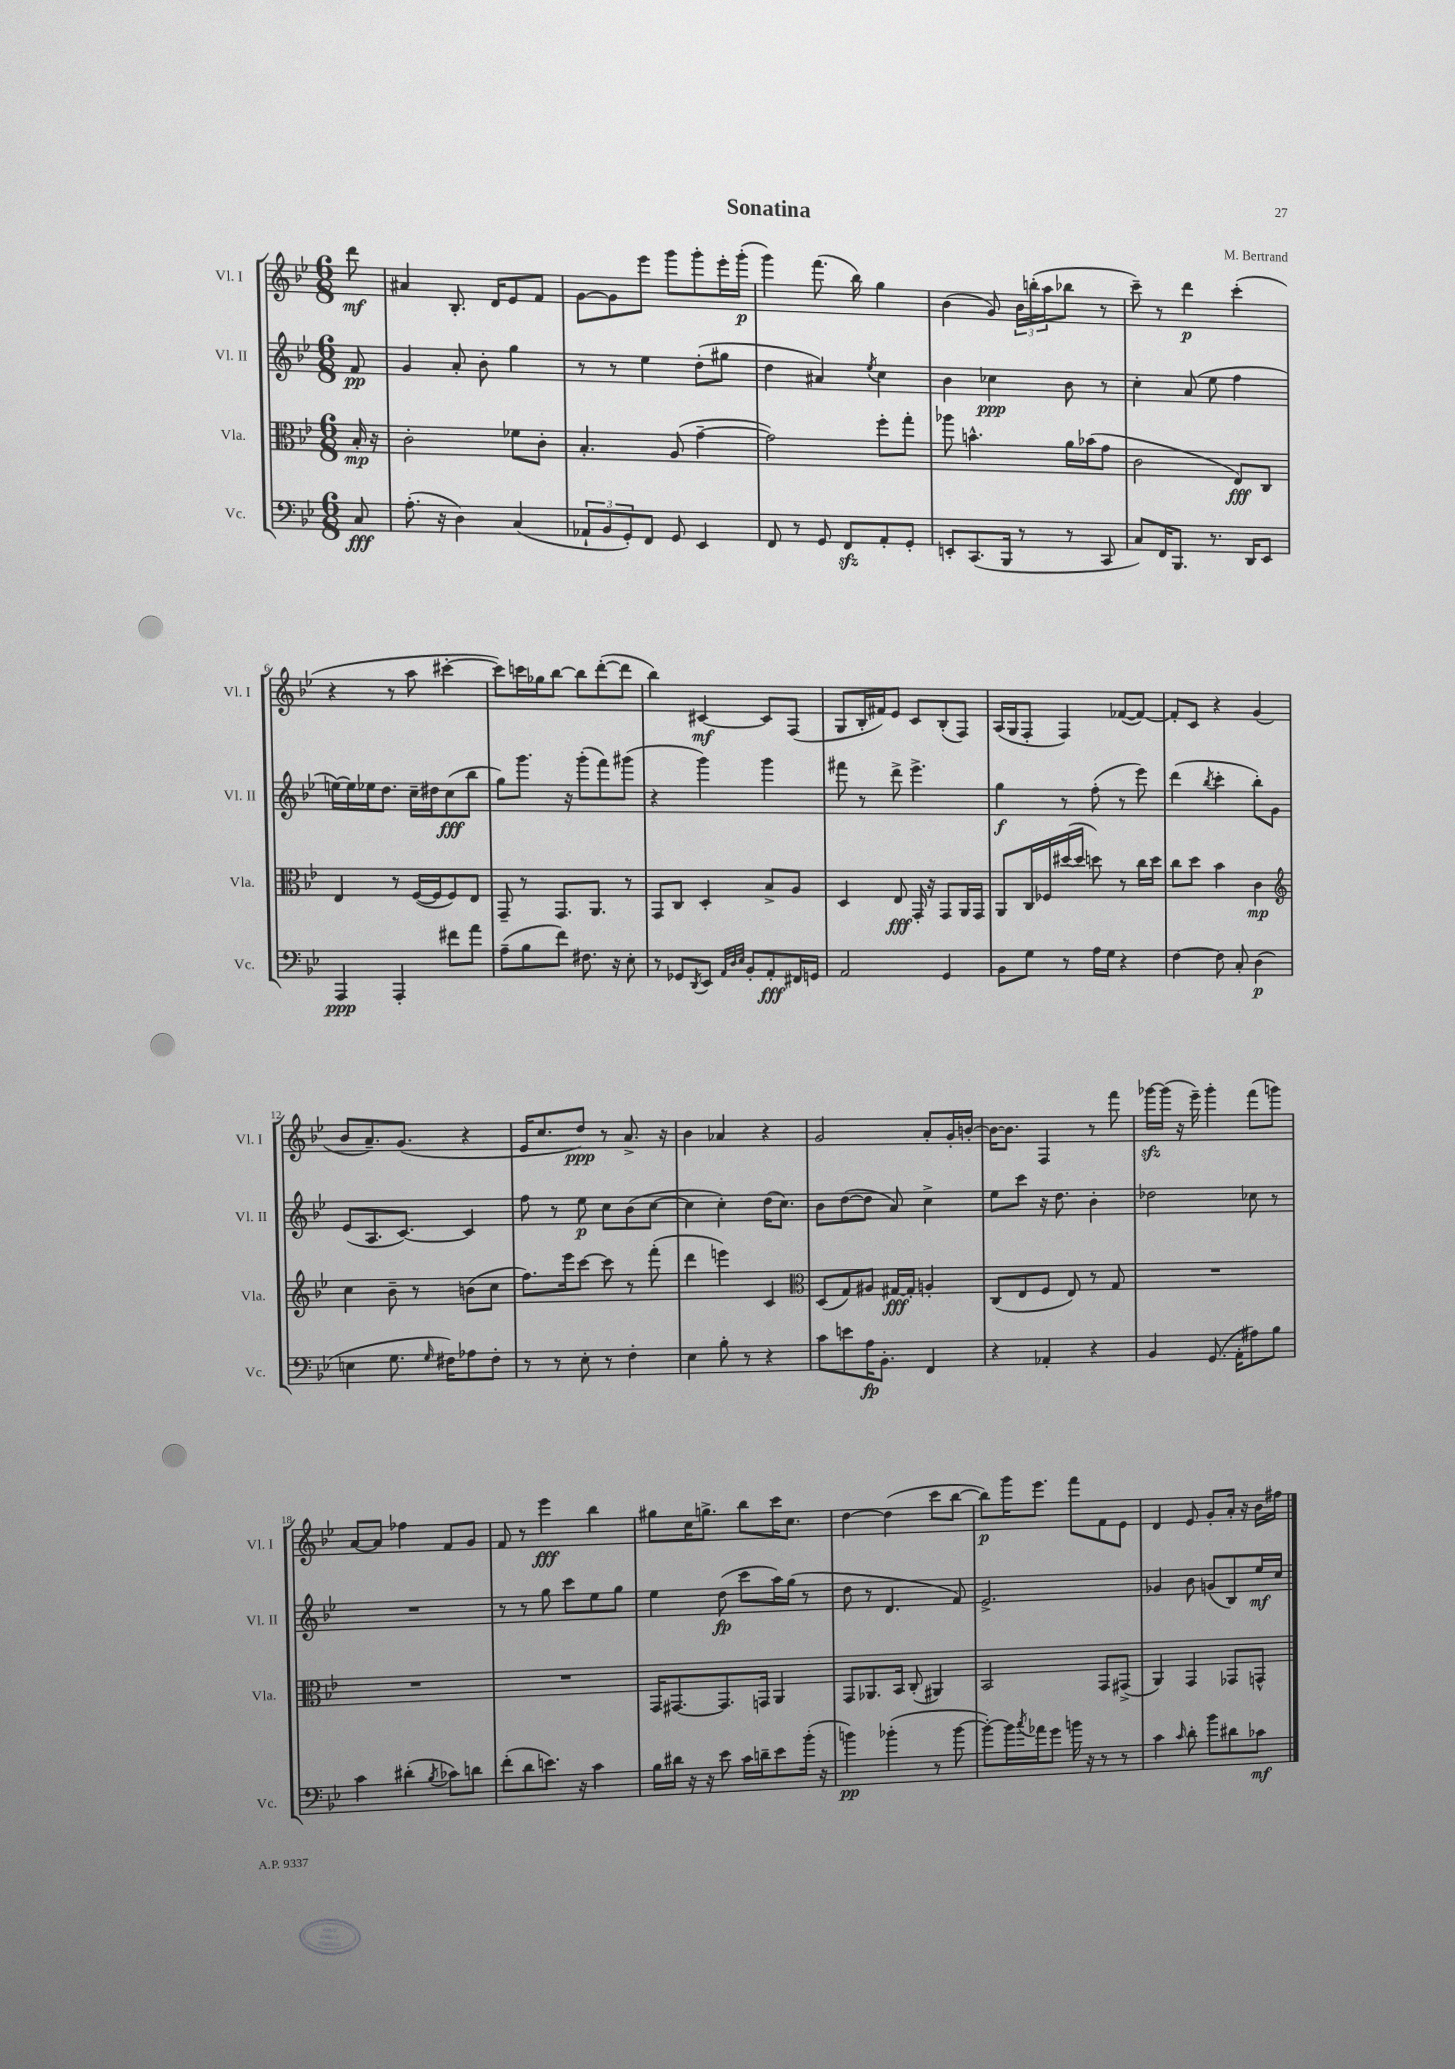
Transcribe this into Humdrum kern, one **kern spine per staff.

**kern	**dynam	**kern	**dynam	**kern	**dynam	**kern	**dynam
*part4	*part4	*part3	*part3	*part2	*part2	*part1	*part1
*staff4	*staff4	*staff3	*staff3	*staff2	*staff2	*staff1	*staff1
*I"Vc.	*	*I"Vla.	*	*I"Vl. II	*	*I"Vl. I	*
*I'Vc.	*	*I'Vla.	*	*I'Vl. II	*	*I'Vl. I	*
*clefF4	*	*clefC3	*	*clefG2	*	*clefG2	*
*k[b-e-]	*	*k[b-e-]	*	*k[b-e-]	*	*k[b-e-]	*
*M6/8	*	*M6/8	*	*M6/8	*	*M6/8	*
=	=	=	=	=	=	=	=
8C/	fff	16B-'/	mp	8f/	pp	8ddd\	mf
.	.	16r	.	.	.	.	.
=1	=1	=1	=1	=1	=1	=1	=1
(8.A'\	.	2c'\	.	4g/	.	4a#X/	.
16r	.	.	.	.	.	.	.
4D\)	.	.	.	8a'/	.	8.B-'/	.
.	.	.	.	8b-'\	.	.	.
.	.	.	.	.	.	16d/KL	.
(4C/	.	8f-X\L	.	4gg\	.	8e-/	.
.	.	8c'\J	.	.	.	8f/J	.
=2	=2	=2	=2	=2	=2	=2	=2
12AA-X`/L	.	4.B-'/	.	8r	.	[8g\L	.
12BB-/	.	.	.	.	.	.	.
.	.	.	.	8r	.	8g\]	.
12GG'/)	.	.	.	.	.	.	.
8FF/J	.	.	.	4ee-\	.	8eee-\J	.
8GG/	.	(8A/	.	.	.	8ggg\L	.
4EE-/	.	[4g~\	.	(8dd'\L	.	8ggg'\	.
.	.	.	.	8gg#X\J	.	16eee-'\L	.
.	.	.	.	.	.	(16ggg'\JJ	p
=3	=3	=3	=3	=3	=3	=3	=3
8FF/	.	2g\])	.	4dd\	.	4ggg\)	.
8r	.	.	.	.	.	.	.
8GG/	.	.	.	4a#X/)	.	(8.fff\	.
8FFzz/L	.	.	.	.	.	.	.
.	.	.	.	.	.	16bb-\)	.
.	.	.	.	8qee-/	.	.	.
8AA'/	.	8ff'\L	.	4cc\	.	4gg\	.
8GG'/J	.	8gg'\J	.	.	.	.	.
=4	=4	=4	=4	=4	=4	=4	=4
8EEn'/L	.	8aa-X\	.	4b-\	.	(4b-\	.
(8.CC/	.	4.bn^^\	.	.	.	.	.
.	.	.	.	4cc-X\	ppp	8g/)	.
16BBB-/Jk	.	.	.	.	.	.	.
8r	.	.	.	.	.	24b-\LL	.
.	.	.	.	.	.	(24bbn'\	.
.	.	.	.	.	.	24aa\J	.
8r	.	16a\LL	.	8b-\	.	8bb-X\J	.
.	.	(16b-X\J	.	.	.	.	.
8CC/	.	8g\J	.	8r	.	8r	.
=5	=5	=5	=5	=5	=5	=5	=5
8C/L)	.	2c\	.	4cc'\	.	8ccc~\)	.
16FF/K	.	.	.	.	.	8r	.
8.BBB-/J	.	.	.	.	.	.	.
.	.	.	.	(8a/	.	4ddd\	p
8.r	.	.	.	8ee-\	.	.	.
.	.	8E-/L)	fff	4ff\	.	(4ccc'\	.
16DD/KL	.	.	.	.	.	.	.
8EE-/J	.	8C/J	.	.	.	.	.
!!LO:LB:g=z
=6	=6	=6	=6	=6	=6	=6	=6
4AAA/	ppp	4E-/	.	[16een\LL)	.	4r	.
.	.	.	.	16ee\]	.	.	.
.	.	.	.	16ee-X\J	.	.	.
.	.	.	.	8.dd\J	.	.	.
4AAA'/	.	8r	.	.	.	8r	.
.	.	([16F/LL	.	16cc~\LL	.	8aa\	.
.	.	16F/J]	.	16dd#X\J	.	.	.
8f#X\L	.	8F/)	.	(8cc\	fff	[4ccc#X'\	.
8a\J	.	8E-/J	.	8bb-\J	.	.	.
=7	=7	=7	=7	=7	=7	=7	=7
(8A~\L	.	8GG~/	.	8gg\L)	.	8ccc#\L])	.
8B-\	.	8r	.	8.ggg\J	.	16cccn\L	.
.	.	.	.	.	.	16gg-X\J	.
8f\J)	.	8.GG/L	.	.	.	[8bb-\J	.
.	.	.	.	16r	.	.	.
8.F#X\	.	.	.	(8ggg'\L	.	8bb-\L]	.
.	.	8.AA/J	.	.	.	.	.
.	.	.	.	8fff\)	.	([8ddd'\	.
16r	.	.	.	.	.	.	.
8E-'\	.	8r	.	(8ggg#X\J	.	8ddd\J]	.
=8	=8	=8	=8	=8	=8	=8	=8
8r	.	8GG/L	.	4r	.	4bb-\)	.
8GG-X/L	.	8C/J	.	.	.	.	.
8qDD/	.	.	.	.	.	.	.
8EE-/J	.	4D'/	.	4ggg\)	.	[4c#X/	mf
32qqAA/LLL	.	.	.	.	.	.	.
32qqD/	.	.	.	.	.	.	.
32qqE-/JJJ	.	.	.	.	.	.	.
8BB-'/L	.	.	.	.	.	.	.
8AA'/	fff	8B-^/L	.	4ggg\	.	8c#/L]	.
16FF#X/L	.	8A/J	.	.	.	(8F/J	.
16GGn/JJ	.	.	.	.	.	.	.
=9	=9	=9	=9	=9	=9	=9	=9
2AA/	.	4D/	.	8fff#X\	.	8G/L	.
.	.	.	.	8r	.	16B-'/L	.
.	.	.	.	.	.	16f#X/J)	.
.	.	8E-/	fff	8ddd^\	.	8e-/J	.
.	.	16GG'/	.	4.eee-^\	.	8c/L	.
.	.	16r	.	.	.	.	.
4GG/	.	8GG/L	.	.	.	(8B-'/	.
.	.	16AA/L	.	.	.	8F/J)	.
.	.	16GG/JJ	.	.	.	.	.
=10	=10	=10	=10	=10	=10	=10	=10
8BB-\L	.	8AA/L	.	4gg\	f	(16A/LL	.
.	.	.	.	.	.	16G/J	.
8G\J	.	16C/L	.	.	.	8F'/J	.
.	.	16F-X/	.	.	.	.	.
8r	.	([16dd#X/	.	8r	.	4F/)	.
.	.	16dd#/JJ]	.	.	.	.	.
16A\LL	.	8ddn\)	.	(8ff'\	.	.	.
16G\JJ	.	.	.	.	.	.	.
4r	.	8r	.	8r	.	([8f-X/L	.
.	.	16cc\LL	.	8eee-\)	.	8f-/J_)	.
.	.	16dd\JJ	.	.	.	.	.
=11	=11	=11	=11	=11	=11	=11	=11
[4F\	.	8cc\L	.	(4ddd\	.	8f-'/L]	.
.	.	8dd\J	.	.	.	8c/J	.
.	.	.	.	8qbb-/	.	.	.
8F\]	.	4b-\	.	4ccc'\	.	4r	.
8C'/	.	.	.	.	.	.	.
(4D\	p	4c\	mp	8bb-'\L)	.	(4g/	.
.	.	.	.	8g\J	.	.	.
!!LO:LB:g=z
=12	=12	=12	=12	=12	=12	=12	=12
*	*	*clefG2	*	*	*	*	*
4En\	.	4cc\	.	(8e-/L	.	8b-/L	.
.	.	.	.	8.A/	.	8.a~/)	.
8.G\	.	8b-~\	.	.	.	.	.
.	.	.	.	[8.c/J)	.	(8.g/J	.
.	.	8r	.	.	.	.	.
16qqG/	.	.	.	.	.	.	.
16F#X\KL)	.	.	.	.	.	.	.
8A-X\	.	(8bn\L	.	4c/]	.	4r	.
8F#'\J	.	8cc\J	.	.	.	.	.
=13	=13	=13	=13	=13	=13	=13	=13
8r	.	8.ff\L)	.	8ff\	.	16e-/KL	.
.	.	.	.	.	.	8.cc/	.
8r	.	.	.	8r	.	.	.
.	.	16eee-\k	.	.	.	.	.
8E-'\	.	[8ccc\J	.	8ee-\	p	8dd/J)	ppp
8r	.	8ccc\]	.	8cc\L	.	8r	.
4F'\	.	8r	.	(8b-\	.	8.a^/	.
.	.	(8fff'\	.	[8cc\J	.	.	.
.	.	.	.	.	.	16r	.
=14	=14	=14	=14	=14	=14	=14	=14
4E-\	.	4ddd\	.	4cc\]	.	4b-\	.
8B-'\	.	4eeen\)	.	4cc'\)	.	4a-X/	.
8r	.	.	.	.	.	.	.
4r	.	4c/	.	(16dd\KL	.	4r	.
.	.	.	.	8.cc\J)	.	.	.
=15	=15	=15	=15	=15	=15	=15	=15
*	*	*clefC3	*	*	*	*	*
8c\L	.	(8D/L	.	8b-\L	.	2g/	.
8en\	.	8G/)	.	([8dd\	.	.	.
16A\K	fp	8A#X/J	.	8dd\J]	.	.	.
8.BB-'\J	.	.	.	.	.	.	.
.	.	[16G#X/LL	fff	8a/)	.	.	.
.	.	16G#'/JJ]	.	.	.	.	.
4FF/	.	4An'/	.	4cc^\	.	8a'/L	.
.	.	.	.	.	.	16g'/L	.
.	.	.	.	.	.	[16bn'/JJ	.
=16	=16	=16	=16	=16	=16	=16	=16
4r	.	(8C/L	.	8ee-\L	.	16b\KL_	.
.	.	.	.	.	.	8.b\J]	.
.	.	8E-/	.	8ccc\J	.	.	.
4AA-X'/	.	8F/J	.	16r	.	4F/	.
.	.	.	.	8.dd\	.	.	.
.	.	8E-/)	.	.	.	.	.
4r	.	8r	.	4b-'\	.	8r	.
.	.	8G/	.	.	.	8fff\	.
=17	=17	=17	=17	=17	=17	=17	=17
4BB-/	.	2.r	.	2dd-X\	.	[16ggg-Xzz\LL	.
.	.	.	.	.	.	(16ggg-\JJ]	.
.	.	.	.	.	.	16r	.
.	.	.	.	.	.	16eee-~\)	.
(8.GG/	.	.	.	.	.	4ggg-'\	.
16AA'\KL	.	.	.	.	.	.	.
8A#X\)	.	.	.	8cc-X\	.	(8fff\L	.
8B-\J	.	.	.	8r	.	8gggn\J)	.
!!LO:LB:g=z
=18	=18	=18	=18	=18	=18	=18	=18
4c\	.	2.r	.	2.r	.	[8a/L	.
.	.	.	.	.	.	8a/J]	.
(4d#X'\	.	.	.	.	.	4ff-X\	.
8qB-/	.	.	.	.	.	.	.
8c-X\L)	.	.	.	.	.	8f/L	.
8dn\J	.	.	.	.	.	8g/J	.
=19	=19	=19	=19	=19	=19	=19	=19
(8f'\L	.	2.r	.	8r	.	8f/	.
8d\	.	.	.	8r	.	8r	.
8.en\J)	.	.	.	8gg\	.	4eee-\	fff
.	.	.	.	8ccc\L	.	.	.
16r	.	.	.	.	.	.	.
4c\	.	.	.	8ee-\	.	4bb-\	.
.	.	.	.	8gg\J	.	.	.
=20	=20	=20	=20	=20	=20	=20	=20
16B-\LL	.	16GG/KL	.	4ee-\	.	8gg#X\L	.
16d#X\JJ	.	[8.GG#X/	.	.	.	.	.
16r	.	.	.	.	.	16cc\K	.
16r	.	.	.	.	.	8.ggn^\J	.
8e-\	.	8.GG#/]	.	(8dd\	fp	.	.
16c\LL	.	.	.	8ccc\L	.	8bb-\L	.
16dn~\J	.	16GGn/Jk	.	.	.	.	.
8e-\	.	4AA/	.	16aa\L)	.	16ccc\K	.
.	.	.	.	(16gg\JJ	.	8.cc\J	.
(16b-'\Jk	.	.	.	8r	.	.	.
16r	.	.	.	.	.	.	.
=21	=21	=21	=21	=21	=21	=21	=21
4bn\)	pp	8GG/L	.	8dd\	.	[4dd\	.
.	.	8.AA-X/	.	8r	.	.	.
(4b-X'\	.	.	.	4.d/	.	(4dd\]	.
.	.	16BB-/Jk	.	.	.	.	.
.	.	(8C'/	.	.	.	.	.
8r	.	4AA#X/)	.	.	.	8ccc\L	.
[8b-\	.	.	.	8f/)	.	[8bb-\J	.
=22	=22	=22	=22	=22	=22	=22	=22
8b-'\L_)	.	2BB-/	.	2.e-^/	.	8bb-\L])	p
16b-\L]	.	.	.	.	.	16ggg\K	.
8qcc/	.	.	.	.	.	.	.
16a-X\J	.	.	.	.	.	8.eee-\J	.
8g\J	.	.	.	.	.	.	.
16bn\	.	.	.	.	.	8fff\L	.
16r	.	.	.	.	.	.	.
8r	.	8GG/L	.	.	.	8f\	.
8r	.	(8GG#X^/J	.	.	.	8e-\J	.
=23	=23	=23	=23	=23	=23	=23	=23
4c\	.	4AA/)	.	4g-X/	.	4d/	.
16qqc/	.	.	.	.	.	.	.
8d'\	.	4GG/	.	8b-\	.	8e-/	.
8b-\L	.	.	.	(8gn/L	.	8g'/L	.
8d#X\	.	8GG-X/L	.	8B-/)	.	16a'/Jk	.
.	.	.	.	.	.	16r	.
8c-X\J	mf	8GGn^^/J	.	16ee-/L	mf	16b-\LL	.
.	.	.	.	16cc/JJ	.	16ff#X\JJ	.
==	==	==	==	==	==	==	==
*-	*-	*-	*-	*-	*-	*-	*-
